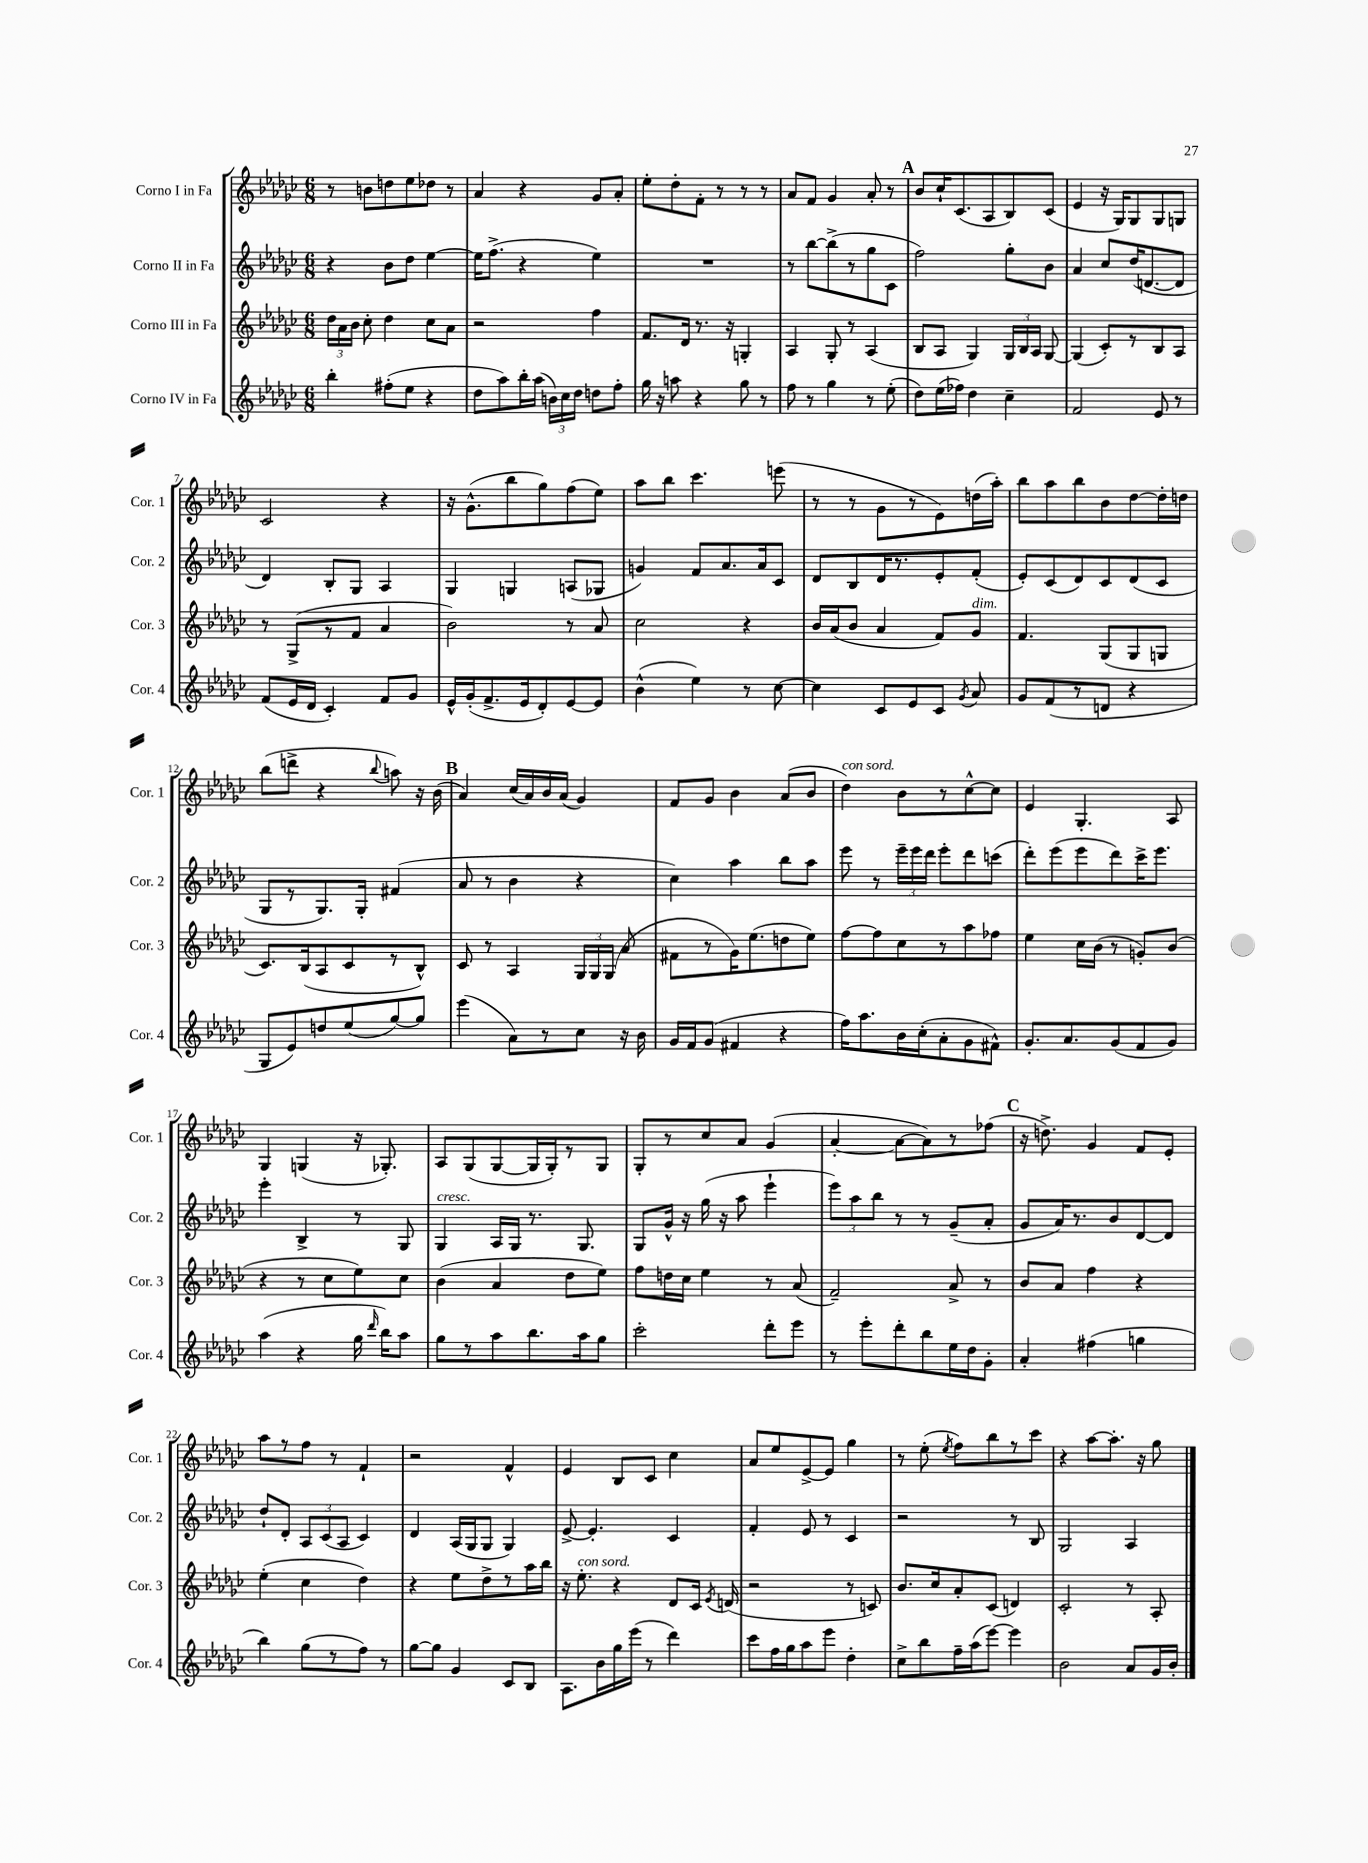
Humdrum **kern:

**kern	**kern	**kern	**kern
*staff4	*staff3	*staff2	*staff1
*clefG2	*clefG2	*clefG2	*clefG2
*k[b-e-a-d-g-c-]	*k[b-e-a-d-g-c-]	*k[b-e-a-d-g-c-]	*k[b-e-a-d-g-c-]
*M6/8	*M6/8	*M6/8	*M6/8
4bb-'	24dd-	4r	8r
.	24a-	.	.
.	24b-	.	.
.	8cc-'	.	8b
(8ff#'	4dd-	8b-	8dd
8ee-	.	8dd-	8ee-
4r	8cc-	[4ee-	8dd-
.	8a-	.	8r
=	=	=	=
8dd-	2r	16ee-]	4a-
.	.	(8.ff^	.
8aa-)	.	.	.
16bb-'	.	4r	4r
(16aa-	.	.	.
24b)	.	.	.
24cc-	.	.	.
24dd-	.	.	.
8dd	4ff	4ee-)	8g-
8ff'	.	.	8a-'
=	=	=	=
16gg-	8.f	2.r	8ee-'
16r	.	.	.
8aa	.	.	8dd-'
.	16d-	.	.
4r	8.r	.	8f'
.	.	.	8r
.	16r	.	.
8gg-	4G'	.	8r
8r	.	.	8r
=	=	=	=
8ff	4A-	8r	8a-
8r	.	[8bb-	8f
4gg-	8G-'	(8bb-^]	4g-
.	8r	8r	.
8r	(4A-	8gg-	8a-'
(8ee-'	.	8c-	8r
=	=	=	=
8dd-)	8B-	2ff)	8b-
(16ee-	8A-	.	16cc-`
16ff-)	.	.	(8.c-
4dd-	4G-)	.	.
.	.	.	8A-
4cc-~	24G-	8gg-'	8B-)
.	24B-	.	.
.	24A-	.	.
.	[8G-	8b-	(8c-
=	=	=	=
2f	(4G-]	4a-	4e-
.	8c-')	8cc-	16r
.	.	.	16G-)
.	8r	(16dd-	8G-
.	.	[8.d	.
8e-	8B-	.	8G-
8r	8A-	8d]	8G
=	=	=	=
(8f	8r	4d-)	2c-
16e-	(8G-^	.	.
16d-	.	.	.
4c-')	8r	8B-'	.
.	8f	8G-	.
8f	4a-	4A-	4r
8g-	.	.	.
=	=	=	=
16e-^^	2b-)	4G-	16r
(16g-'	.	.	(8.g-^^
8.f^	.	.	.
.	.	4G	8bb-
16e-	.	.	.
8d-')	.	.	8gg-)
[8e-	8r	(8A	(8ff
8e-]	8a-	8G-	8ee-)
=	=	=	=
(4b-^^	2cc-	4g)	8aa-
.	.	.	8bb-
4ee-)	.	8f	4.ccc-
.	.	8.a-	.
8r	4r	.	.
.	.	16a-	.
[8cc-	.	8c-	(8eee
=	=	=	=
4cc-]	16b-	8d-	8r
.	(16a-	.	.
.	8b-	8B-	8r
8c-	4a-	16d-	8g-
.	.	8.r	.
8e-	.	.	8r
8c-	8f)	8e-'	8e-)
8qg-	.	.	.
8a-	8g-	(8f'	(16dd
.	.	.	16aa-')
=	=	=	=
8g-	4.f	8e-')	8bb-
(8f	.	(8c-	8aa-
8r	.	8d-)	8bb-
8d	(8G-	8c-	8b-
4r	8G-	(8d-	[8dd-
.	8G	8c-	16dd-']
.	.	.	16dd
=	=	=	=
8G-	8.c-)	8G-	(8bb-
8e-)	.	8r	8ddd^
.	(16B-	.	.
8dd	8A-	8.G-)	4r
(8ee-	8c-	.	.
.	.	16G-'	.
.	.	.	8qqbb-
[8gg-)	8r	(4f#	8aa)
8gg-]	8B-^^)	.	16r
.	.	.	(16b-
=	=	=	=
(4eee-	8c-	8a-	4a-)
.	8r	8r	.
8a-)	4A-	4b-	(16cc-
.	.	.	16a-)
8r	.	.	16b-
.	.	.	(16a-
8cc-	24G-	4r	4g-)
.	24G-	.	.
.	(24G-	.	.
16r	8a-	.	.
16b-	.	.	.
=	=	=	=
16g-	8f#	4cc-)	8f
16f	.	.	.
(8g-	8r	.	8g-
4f#	16g-)	4aa-	4b-
.	(8.ee-	.	.
4r	8dd	8bb-	(8a-
.	8ee-)	8aa-	8b-
=	=	=	=
16ff)	[8ff	8eee-	4dd-)
8.aa-	.	.	.
.	8ff]	8r	.
16b-	8cc-	24eee-~	8b-
.	.	24eee-	.
(16cc-'	.	.	.
.	.	24ddd-	.
8a-'	8r	8eee-'	8r
8g-	8aa-	8ddd-	[8cc-^^
8f#^^)	8ff-	(8ccc	8cc-]
=	=	=	=
8.g-'	4ee-	8ddd-')	4e-
.	.	(8eee-	.
8.a-	.	.	.
.	16cc-	8eee-	4.G-'
.	(16b-	.	.
(8g-	8r	8ddd-)	.
8f	8g')	16ccc-^	.
.	.	8.eee-	.
8g-)	(8b-	.	8A-
=	=	=	=
(4aa-	4r	4eee-'	4G-
4r	8r	4B-^	(4G
.	8cc-	.	.
16gg-	8ee-)	8r	16r
16qqddd-	.	.	.
16bb-)	.	.	8.G-')
8aa-	8cc-	8G-	.
=	=	=	=
8gg-	(4b-	4G-	8A-
8r	.	.	(8G-
8aa-	4a-	16A-	[8G-
.	.	16G-	.
8.bb-	.	8.r	16G-]
.	.	.	16G-')
.	8dd-	.	8r
16aa-	.	8.G-	.
8gg-	8ee-)	.	8G-
=	=	=	=
2ccc-'	8ff	8G-	8G-'
.	16dd	16g-^^	8r
.	16cc-	16r	.
.	4ee-	(16gg-	8cc-
.	.	16r	.
.	.	8aa-	8a-
8ddd-'	8r	4eee-`	(4g-
8eee-	(8a-	.	.
=	=	=	=
8r	2f~)	12eee-)	[4a-'
.	.	12aa-	.
8eee-'	.	.	.
.	.	12bb-	.
8ddd-'	.	8r	8a-_
8bb-	.	8r	8a-])
16ee-	8a-^	(8g-~	8r
16dd-	.	.	.
8g-'	8r	8a-'	(8ff-
=	=	=	=
4a-'	8b-	8g-	16r
.	.	.	8.dd^)
.	8a-	16a-)	.
.	.	8.r	.
(4ff#	4ff	.	4g-
.	.	8b-	.
4gg	4r	[8d-	8f
.	.	8d-]	8e-'
=	=	=	=
4bb-)	(4ee-'	8dd-`	8aa-
.	.	8d-'	8r
(8gg-	4cc-	12A-	8ff
.	.	(12c-	.
8r	.	.	8r
.	.	12A-	.
8ff)	4dd-)	4c-)	4f`
8r	.	.	.
=	=	=	=
[8gg-	4r	4d-	2r
8gg-]	.	.	.
4g-	8ee-	(16A-	.
.	.	16G-	.
.	8dd-^	8G-	.
8c-	8r	4G-)	4f^^
8B-	16aa-	.	.
.	16bb-	.	.
=	=	=	=
8.A-	16r	[8e-^	4e-
.	8.ee-'	.	.
.	.	4.e-']	.
16b-	.	.	.
16gg-	4r	.	8B-
(16eee-	.	.	.
8r	.	.	8c-
4ddd-)	8d-	4c-	4cc-
.	16c-	.	.
.	8qe-	.	.
.	(16d	.	.
=	=	=	=
8ccc-	2r	4f'	8a-
16ff	.	.	8ee-
16gg-	.	.	.
8aa-	.	8e-	[8e-^
8eee-	.	8r	8e-]
4dd-'	8r	4c-	4gg-
.	8c)	.	.
=	=	=	=
8cc-^	8.b-	2r	8r
8bb-	.	.	(8ee-'
.	16cc-	.	.
.	.	.	8qee-
16ff~	8a-'	.	8ff)
(16aa-	.	.	.
[8eee-)	(8c-	.	8bb-
4eee-]	4d)	8r	8r
.	.	8B-	8ccc-
=	=	=	=
2b-	2c-'	2G-	4r
.	.	.	[8aa-
.	.	.	8.aa-']
8a-	8r	4A-	.
.	.	.	16r
16g-	8A-'	.	8gg-
16b-'	.	.	.
==	==	==	==
*-	*-	*-	*-
